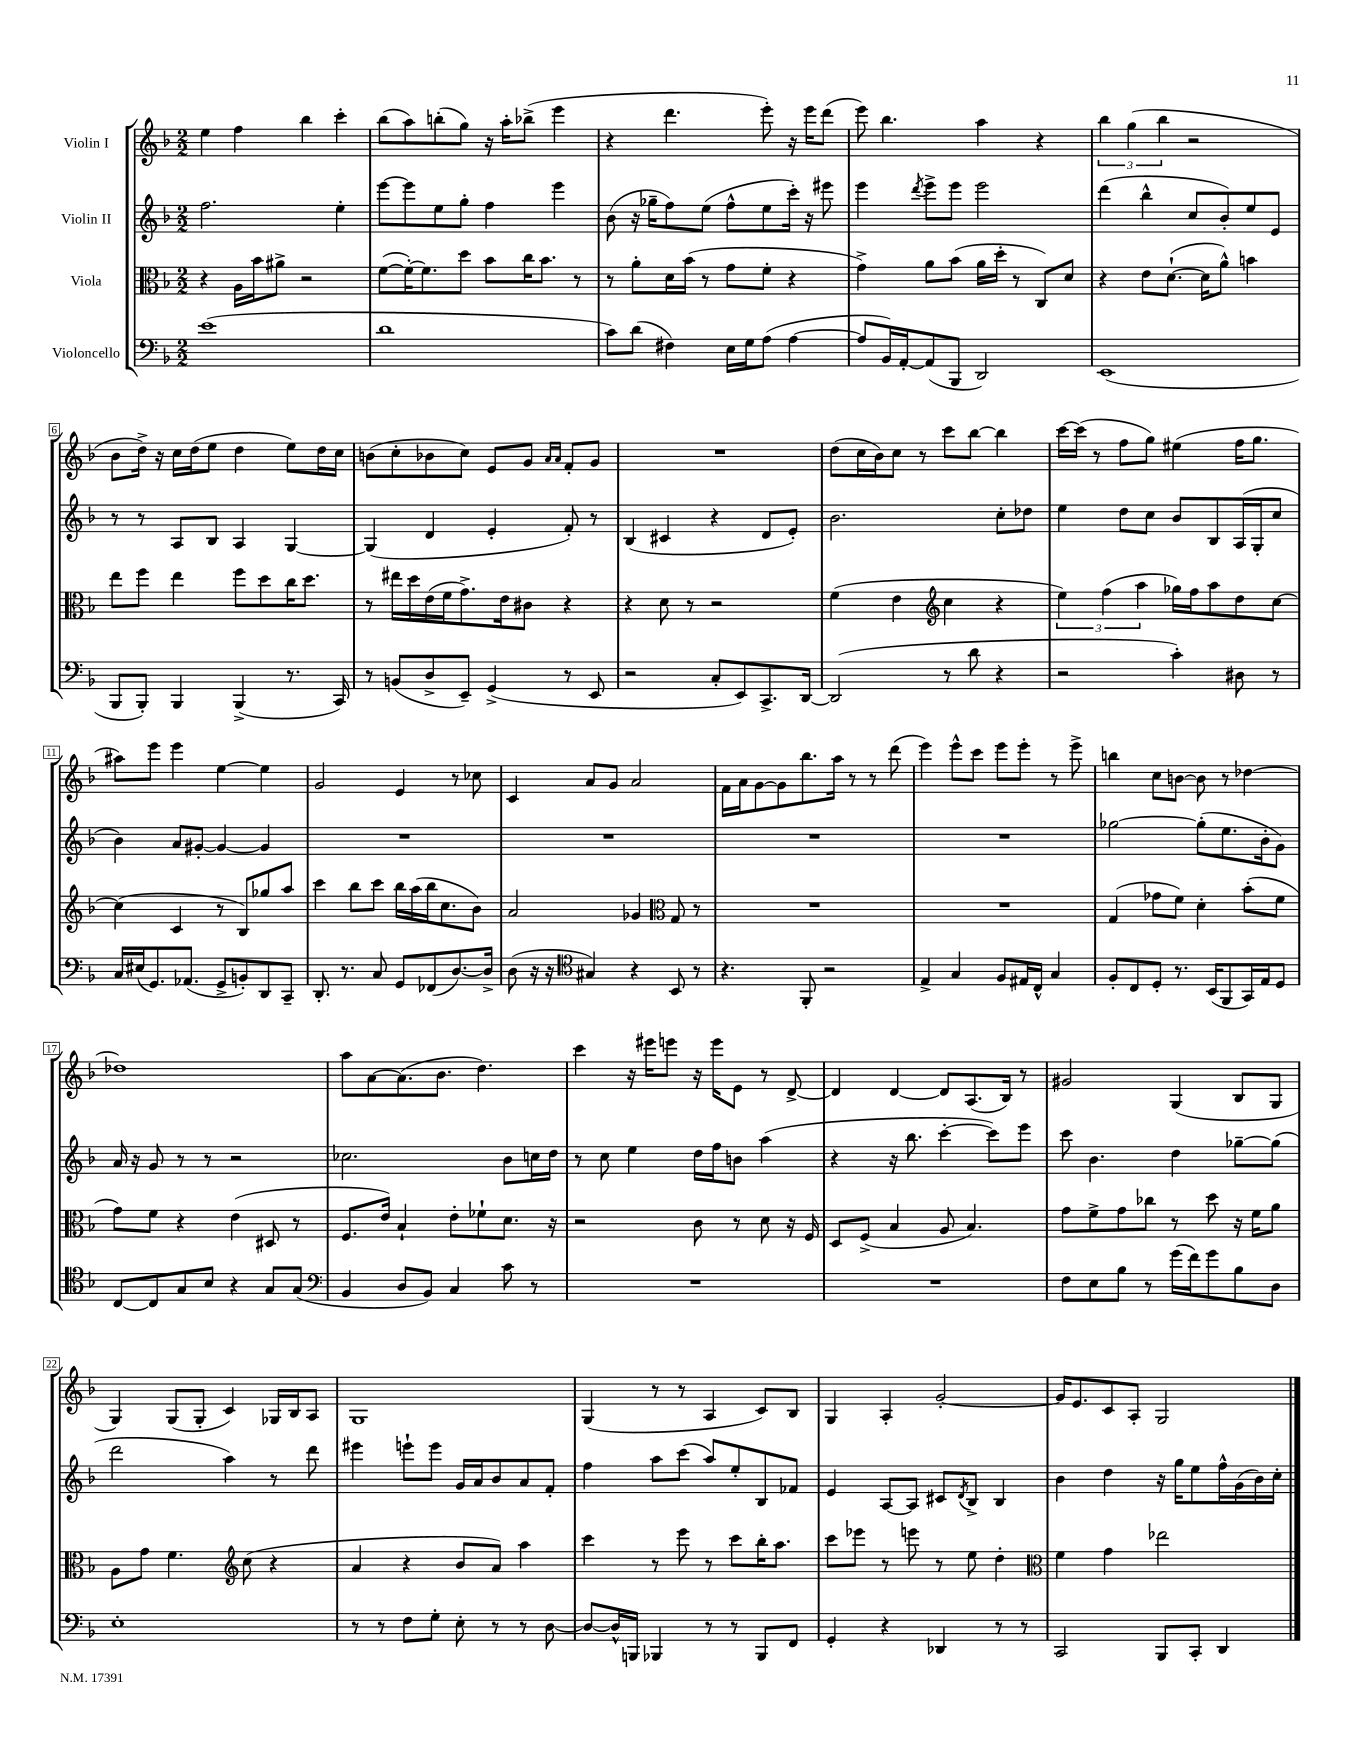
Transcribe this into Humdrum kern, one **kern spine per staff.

**kern	**kern	**kern	**kern
*part4	*part3	*part2	*part1
*staff4	*staff3	*staff2	*staff1
*I"Violoncello	*I"Viola	*I"Violin II	*I"Violin I
*clefF4	*clefC3	*clefG2	*clefG2
*k[b-]	*k[b-]	*k[b-]	*k[b-]
*M2/2	*M2/2	*M2/2	*M2/2
=1	=1	=1	=1
(1e	4r	2.ff\	4ee\
.	16A\LL	.	4ff\
.	16b-\J	.	.
.	8a#X^\J	.	.
.	2r	.	4bb-\
.	.	4ee'\	4ccc'\
=2	=2	=2	=2
1d	([8f\L	[8eee\L	(8bb-\L
.	16f'\K_)	8eee\]	8aa\)
.	8.f\]	.	.
.	.	8ee\	(8bbn'\
.	8dd\J	8gg'\J	8gg\J)
.	8b-\L	4ff\	16r
.	.	.	16aa'\KL
.	16cc\K	.	(8bb-X^\J
.	8.b-\J	.	.
.	.	4eee\	4eee\
.	8r	.	.
=3	=3	=3	=3
8c\L)	8r	(8b-\	4r
(8d\J	8a'\L	16r	.
.	.	16gg-X~\KL	.
4F#X\)	16d\L	8ff\)	4.ddd\
.	(16b-\JJ	.	.
.	8r	(8ee\J	.
16E\LL	8g\L	8ff^^\L	.
16G\J	.	.	.
(8A\J	8f'\J	8ee\	8eee'\)
[4A\	4r	16ccc'\Jk)	16r
.	.	16r	16eee\KL
.	.	8eee#X\	(8ddd\J
=4	=4	=4	=4
8A/L]	4g^\)	4eee\	8eee\)
16BB-/L)	.	.	4.bb-\
[16AA'/J	.	.	.
.	.	8qddd/	.
(8AA/]	8a\L	8eee^\L	.
8BBB-/J	(8b-\J	8eee\J	.
2DD/)	16a\LL	2eee\	4aa\
.	16dd'\JJ	.	.
.	8r	.	.
.	8C/L)	.	4r
.	8d/J	.	.
=5	=5	=5	=5
(1EE	4r	(4ddd\	6bb-\
.	.	.	(6gg\
.	8e\L	4bb-^^\	.
.	.	.	6bb-\
.	([8.d`\J	.	.
.	.	8cc/L	2r
.	16d\KL]	.	.
.	8a^^\J)	8b-'/)	.
.	4bn\	8ee/	.
.	.	8e/J	.
!!LO:LB:g=z
=6	=6	=6	=6
8BBB-/L	8ee\L	8r	8b-\L
8BBB-'/J)	8ff\J	8r	16dd^\Jk)
.	.	.	16r
4BBB-/	4ee\	8A/L	16cc\LL
.	.	.	(16dd\J
.	.	8B-/J	8ee\J
(4BBB-^/	8ff\L	4A/	4dd\
.	8dd\	.	.
8.r	16cc\K	[4G/	8ee\L)
.	8.dd\J	.	.
.	.	.	16dd\L
16CC/)	.	.	16cc\JJ
=7	=7	=7	=7
8r	8r	(4G/]	(8bn\L
(8BBn/L	16ee#X\LL	.	8cc'\
.	16dd\	.	.
8D^/	(16e\	4d/	8b-X\
.	16f\J	.	.
8EE~/J)	8.g^\)	.	8cc\J)
(4GG^/	.	4e'/	8e/L
.	16e\k	.	.
.	8c#X\J	.	8g/J
.	.	.	16qqa/LL
.	.	.	16qqa/JJ
8r	4r	8f'/)	8f'/L
8EE/	.	8r	8g/J
=8	=8	=8	=8
2r	4r	(4B-/	1r
.	8d\	4c#X/	.
.	8r	.	.
8C'/L	2r	4r	.
8EE/)	.	.	.
8.CC^/	.	8d/L	.
.	.	8e'/J)	.
[16DD/Jk	.	.	.
=9	=9	=9	=9
(2DD/]	(4f\	2.b-\	(8dd\L
.	.	.	16cc\L
.	.	.	16b-\J)
.	4e\	.	8cc\J
.	.	.	8r
*	*clefG2	*	*
8r	4cc\	.	8ccc\L
8d\	.	.	[8bb-\J
4r	4r	8cc'\L	4bb-\]
.	.	8dd-X\J	.
=10	=10	=10	=10
2r	6ee\)	4ee\	[16ccc\LL
.	.	.	(16ccc\JJ]
.	.	.	8r
.	(6ff\	.	.
.	.	8dd\L	8ff\L
.	6aa\	.	.
.	.	8cc\J	8gg\J)
4c'\)	16gg-X\LL)	8b-/L	(4ee#X\
.	16ff\J	.	.
.	8aa\	8B-/	.
8D#X\	8dd\	(16A/L	16ff\KL
.	.	16G'/J	8.gg\J
8r	[8cc\J	8cc/J	.
!!LO:LB:g=z
=11	=11	=11	=11
16C/LL	(4cc\]	4b-\)	8aa#X\L)
(16E#X/J	.	.	.
8.GG/)	.	.	8eee\J
.	4c/	8a/L	4eee\
(8.AA-X/J	.	.	.
.	.	[8g#X'/J	.
8GG^/L	8r	4g#/_	[4ee\
8BBn'/)	8B-/L)	.	.
8DD/	8gg-X/	4g#/]	4ee\]
8CC~/J	8aa/J	.	.
=12	=12	=12	=12
8.DD'/	4ccc\	1r	2g/
8.r	.	.	.
.	8bb-\L	.	.
8C/	8ccc\J	.	.
8GG/L	16bb-\LL	.	4e/
.	(16aa\	.	.
(8FF-X/	16bb-\J	.	.
.	8.cc\	.	.
[8.D/)	.	.	8r
.	8b-\J)	.	8cc-X\
16D^/Jk]	.	.	.
=13	=13	=13	=13
(8D\	2a/	1r	4c/
16r	.	.	.
16r	.	.	.
*clefC4	*	*	*
4G#X/)	.	.	8a/L
.	.	.	8g/J
4r	4g-X/	.	2a/
*	*clefC3	*	*
8BB-/	8G/	.	.
8r	8r	.	.
=14	=14	=14	=14
4.r	1r	1r	16f\LL
.	.	.	16a\J
.	.	.	[8g\
.	.	.	8g\]
8FF'/	.	.	8.bb-\
2r	.	.	.
.	.	.	16aa\Jk
.	.	.	8r
.	.	.	8r
.	.	.	(8ddd\
=15	=15	=15	=15
4E^/	1r	1r	4eee\)
4G/	.	.	8eee^^\L
.	.	.	8ccc\J
8F/L	.	.	8eee\L
16E#X/L	.	.	8eee'\J
16C^^/JJ	.	.	.
4G/	.	.	8r
.	.	.	8eee^\
=16	=16	=16	=16
8F'/L	(4G/	[2gg-X\	4bbn\
8C/	.	.	.
8D'/J	8g-X\L	.	8cc\L
8.r	8f\J)	.	[8bn\J
.	4d'\	(8gg-'\L]	8b\]
(16BB-/KL	.	.	.
8FF/	.	8.ee\	8r
16GG/L)	(8b-'\L	.	[4dd-X\
16E/J	.	16b-'\k	.
8D/J	8f\J	8g\J)	.
!!LO:LB:g=z
=17	=17	=17	=17
[8C/L	8g\L)	16a/	1dd-X]
.	.	16r	.
8C/]	8f\J	8g/	.
8G/	4r	8r	.
8B-/J	.	8r	.
4r	(4e\	2r	.
8G/L	8D#X/	.	.
(8G/J	8r	.	.
=18	=18	=18	=18
*clefF4	*	*	*
4BB-/	8.F/L	2.cc-X\	8aa\L
.	.	.	[8a\
.	16e/Jk)	.	.
8D/L	4B-`/	.	(8.a\]
8BB-/J)	.	.	.
.	.	.	8.b-\J
4C/	8e'\L	.	.
.	8f-X`\	.	4.dd\)
8c\	8.d\J	8b-\L	.
8r	.	16ccn\L	.
.	16r	16dd\JJ	.
=19	=19	=19	=19
1r	2r	8r	4ccc\
.	.	8cc\	.
.	.	4ee\	16r
.	.	.	16eee#X\KL
.	.	.	8eeen\J
.	8c\	16dd\LL	16r
.	.	16ff\J	16eee\KL
.	8r	8bn\J	8e\J
.	8d\	(4aa\	8r
.	16r	.	[8d^/
.	16F/	.	.
=20	=20	=20	=20
1r	8D/L	4r	4d/]
.	(8F^/J	.	.
.	4B-/	16r	[4d/
.	.	8.bb-\	.
.	8A/	[4ccc'\	8d/L]
.	4.B-/)	.	(8.A/
.	.	8ccc\L])	.
.	.	.	16B-/Jk)
.	.	8eee\J	8r
=21	=21	=21	=21
8F\L	8g\L	8ccc\	2g#X/
8E\	8f^\	4.b-\	.
8B-\J	8g\	.	.
8r	8cc-X\J	.	.
(16g\LL	8r	4dd\	(4G/
16f\J)	.	.	.
8g\	8dd\	.	.
8B-\	16r	[8gg-X~\L	8B-/L
.	16f\KL	.	.
8D\J	8a\J	(8gg-\J]	8G/J
!!LO:LB:g=z
=22	=22	=22	=22
1E'	8A\L	2ddd\	4G/)
.	8g\J	.	.
.	4.f\	.	(8G/L
.	.	.	8G'/J
.	.	4aa\)	4c/)
*	*clefG2	*	*
.	(8cc\	.	.
.	4r	8r	16G-X/LL
.	.	.	16B-/J
.	.	8ddd\	8A/J
=23	=23	=23	=23
8r	4a/	4eee#X\	1G
8r	.	.	.
8F\L	4r	8eeen`\L	.
8G'\J	.	8eee\J	.
8E'\	8b-/L	16g/LL	.
.	.	16a/J	.
8r	8a/J)	8b-/	.
8r	4aa\	8a/	.
[8D\	.	8f'/J	.
=24	=24	=24	=24
8D/L_	4ccc\	4ff\	(4G/
16D^^/L]	.	.	.
16BBBn/JJ	.	.	.
4BBB-X/	8r	8aa\L	8r
.	8eee\	(8ccc\J	8r
8r	8r	8aa/L)	4A/
8r	8ccc\L	8ee'/	.
8BBB-/L	16bb-'\K	8B-/	8c/L)
.	8.aa\J	.	.
8FF/J	.	8f-X/J	8B-/J
=25	=25	=25	=25
4GG'/	8ccc\L	4e/	4G/
.	8eee-X\J	.	.
4r	8r	[8A/L	4A'/
.	8eeen\	8A/J]	.
4DD-X/	8r	8c#X/L	[2g'/
.	.	8qd/	.
.	8ee\	8B-^/J	.
8r	4dd'\	4B-/	.
8r	.	.	.
=26	=26	=26	=26
*	*clefC3	*	*
2CC/	4f\	4b-\	16g/KL]
.	.	.	8.e/
.	4g\	4dd\	8c/
.	.	.	8A'/J
8BBB-/L	2ee-X\	16r	2G/
.	.	16gg\KL	.
8CC'/J	.	8ee\	.
4DD/	.	16ff^^\L	.
.	.	(16g\	.
.	.	16b-\)	.
.	.	16cc'\JJ	.
==	==	==	==
*-	*-	*-	*-
